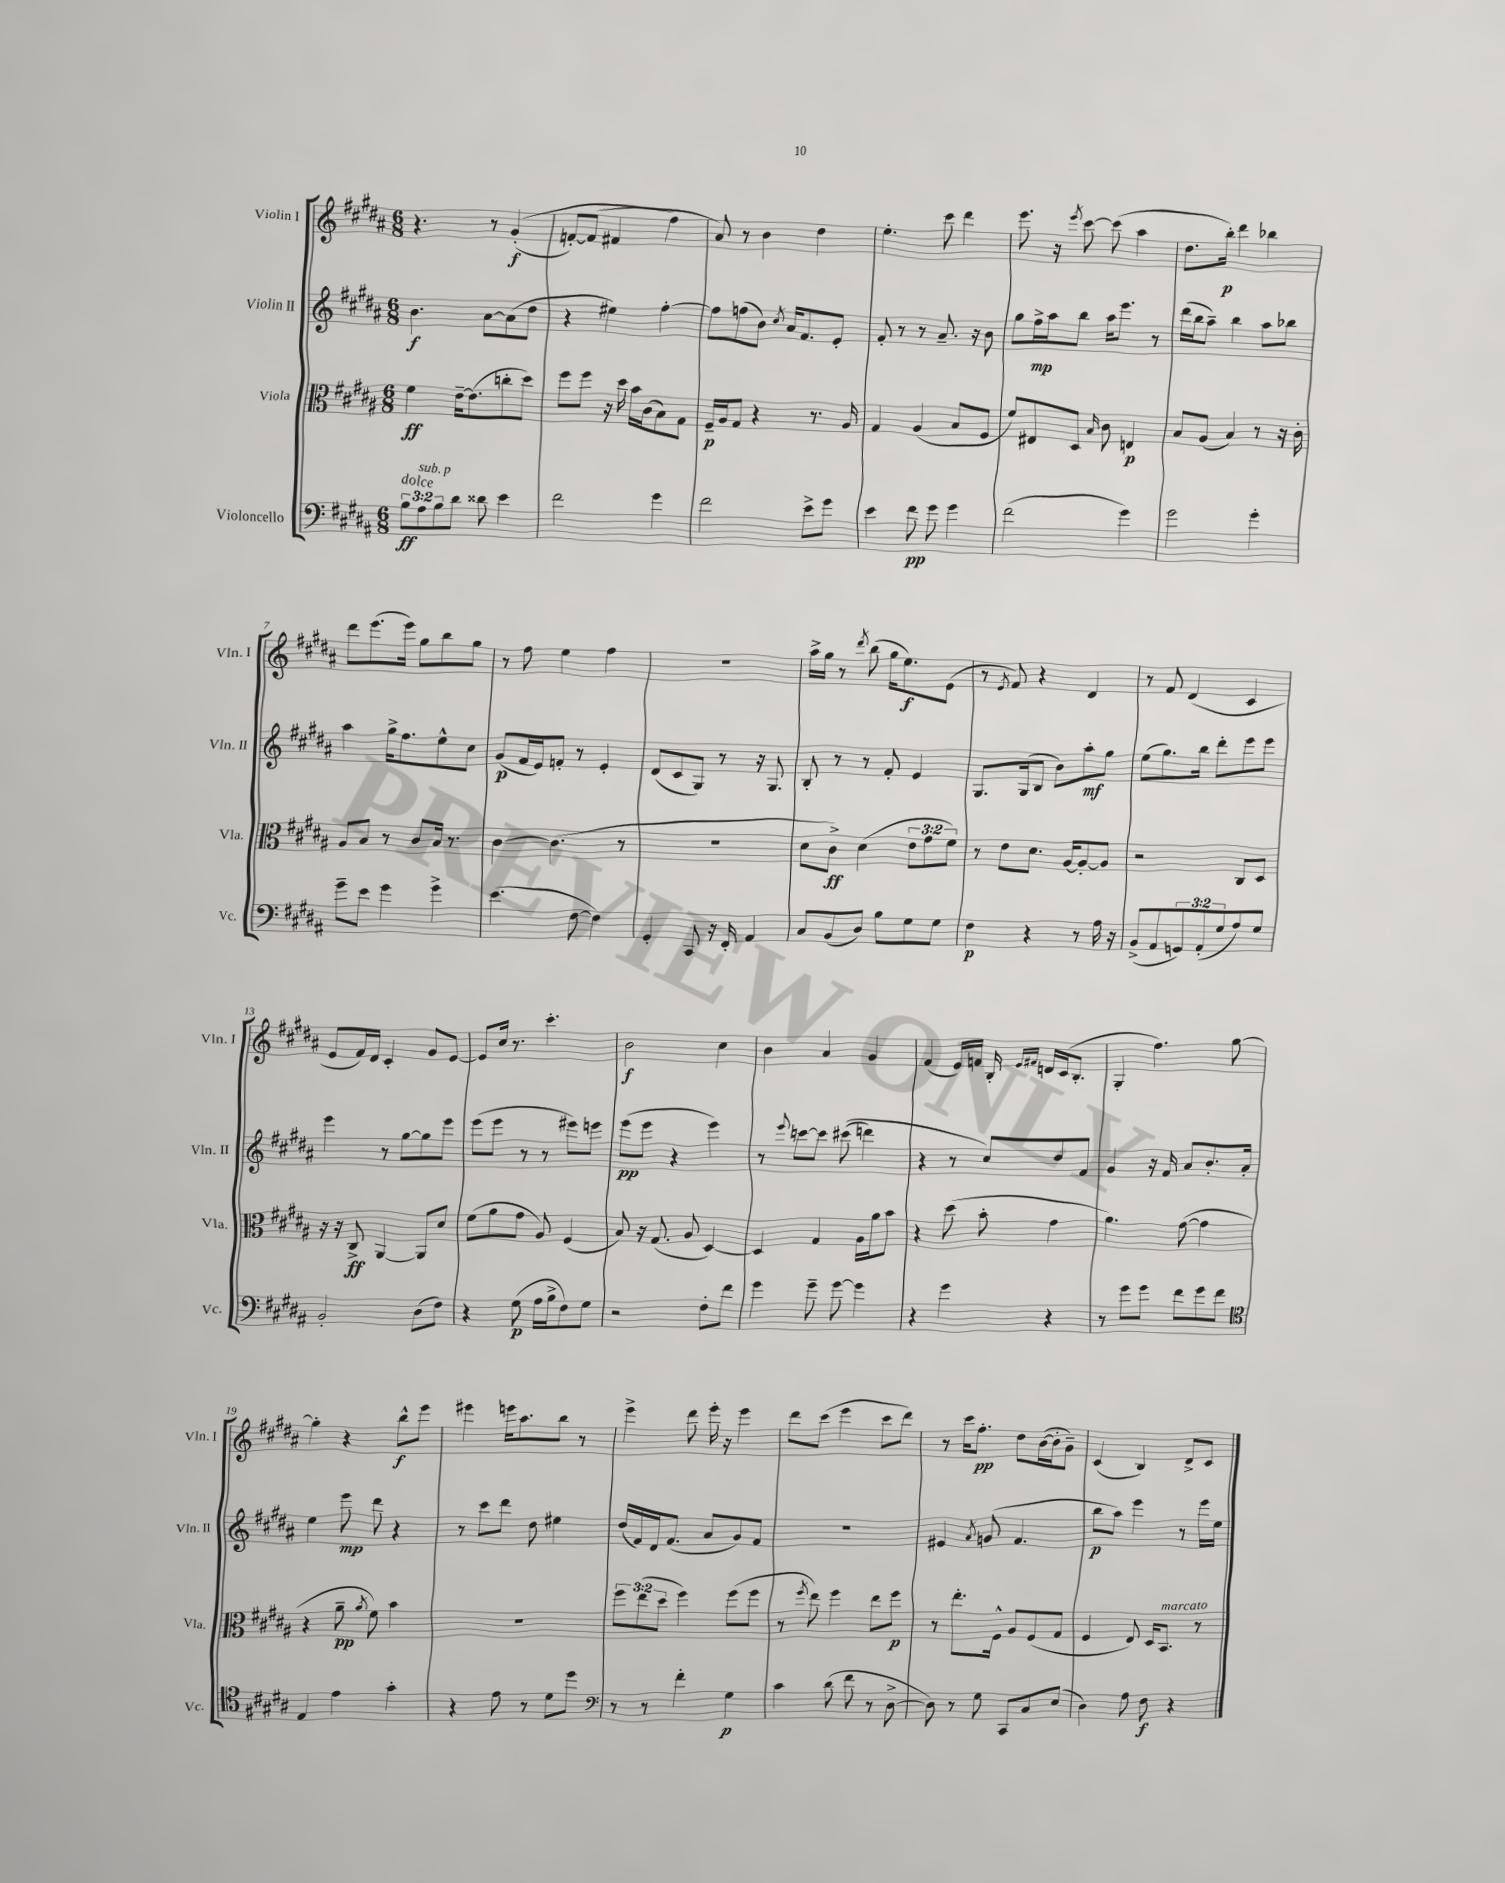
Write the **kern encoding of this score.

**kern	**kern	**kern	**kern
*staff4	*staff3	*staff2	*staff1
*clefF4	*clefC3	*clefG2	*clefG2
*k[f#c#g#d#a#]	*k[f#c#g#d#a#]	*k[f#c#g#d#a#]	*k[f#c#g#d#a#]
*M6/8	*M6/8	*M6/8	*M6/8
12B	4f#	4.b	4.r
12A#	.	.	.
12B	.	.	.
8d#	[16e~	.	.
.	(8.e]	.	.
8d##	.	[8a#	8r
4e	8cc'	(8a#]	&((4g#'
.	8dd#)	8dd#	.
=	=	=	=
2f#	8ff#	4r	[8f')
.	8ff#	.	(8f]
.	16r	4ee#)	4f#
.	16dd#	.	.
.	16b	.	.
.	(16c#	.	.
4g#	8B)	[4ff#'	4ff#&)
.	8G#	.	.
=	=	=	=
2f#	16F#~	8ff#]	8a#)
.	16A#	.	.
.	8G#	(8ff	8r
.	4r	8b)	4b
.	.	8qcc#	.
.	.	16a#	.
.	.	8.f#	.
8e^	8.r	.	4dd#
8g#	.	8e'	.
.	16A#	.	.
=	=	=	=
4e	4G#	8f#'	4.ee'
.	.	8r	.
8f#	(4A#	8r	.
8g#	.	8.a#~	8ccc#
4g#	8B	.	4ddd#
.	.	16r	.
.	8F#	8b	.
=	=	=	=
(2f#	8f#)	8gg#	8.eee
.	8E#	16ff#^	.
.	.	16aa#	16r
.	.	.	8qeee
.	8D#	8bb	[8ccc#
.	16qqB	.	.
.	8c#	16aa#	(8ccc#]
.	.	8.eee	.
4g#)	4E	.	4aa#
.	.	8r	.
=	=	=	=
2g#	8B	(16ddd#	8.dd#
.	.	16bb	.
.	(8A#	8aa#~)	.
.	.	.	16bb')
.	4B)	4bb	4ddd#
4g#'	8r	8aa#	4bb-
.	16r	8bb-	.
.	16c#'	.	.
=	=	=	=
8g#~	8A#	4aa#	8ddd#
8e	8B	.	(8.eee
4g#	8r	16gg#^	.
.	.	8.ff#	16eee)
.	8c#	.	8gg#
4g#^	16B	8ee^^	8bb
.	8.r	.	.
.	.	8cc#	8gg#
=	=	=	=
(4.e	[4c#	(8g#	8r
.	.	16f#	8ff#
.	.	16e)	.
.	(4.c#]	8f'	4ee
[8F#	.	8r	.
4F#])	.	4e'	4ff#
.	8r	.	.
=	=	=	=
4GG#'	2.r	(8d#	2.r
.	.	8c#	.
8CC#	.	8G#)	.
16r	.	8r	.
16FF#'	.	.	.
4AA#	.	16r	.
.	.	8.G#	.
=	=	=	=
8C#	8d#	8B'	16aa#^
.	.	.	16gg#
(8BB	8c#^)	8r	8r
.	.	.	8qddd#
8D#)	(4d#	8r	(8bb
8B	.	8f#'	16gg#
.	.	.	8.ee)
8G#	12e	4e	.
.	12g#	.	.
8G#	.	.	(8e
.	12f#)	.	.
=	=	=	=
4F#	8r	8.G#	8r
.	.	.	8qe
.	8e	.	8f#)
.	.	(16G#	.
4r	8.d#	8B	4r
.	.	8b)	.
.	[16A#	.	.
8r	8A#'_	8aa#'	4d#
16A#	8A#]	8gg#	.
16r	.	.	.
=	=	=	=
(8BB^	2r	(8ee	8r
8AA#	.	8.gg#)	8f#
12GG)	.	.	(4d#
.	.	16bb	.
(12AA#'	.	.	.
.	.	8ddd#'	.
12G#	.	.	.
8A#)	8C#	8eee	4c#
8G#	8D#	8eee	.
=	=	=	=
2BB'	16r	4eee	8e
.	16r	.	.
.	8C#^	.	16f#)
.	.	.	16d#
.	[4AA#	8r	4c#'
.	.	[8gg#	.
(8D#	8AA#]	8gg#]	8g#
8F#)	8d#	8eee	[8e
=	=	=	=
4r	(8f#	(8eee	8e]
.	8a#	8eee	16cc#
.	.	.	8.r
(8G#	8g#	8r	.
16A#	8A#)	8r	4.ccc#'
16B^	.	.	.
8F#)	(4F#	8eee#)	.
8G#	.	8eee	.
=	=	=	=
2r	8B)	(8eee	2b
.	16r	8eee	.
.	(8.G#	.	.
.	.	4r	.
.	8A#	.	.
8F#'	[4D#)	4eee)	4cc#
8f#	.	.	.
=	=	=	=
4g#	4D#]	8r	4b
.	.	8qqeee	.
.	.	[8ccc	.
8g#~	4G#	8ccc]	4a#
[8g#	.	&((8ccc#	.
4g#]	16A#	4ddd)	4g#
.	16a#	.	.
.	8b	.	.
=	=	=	=
4r	4r	4r	(4f#
4g#	(8dd#	8r	16e)
.	.	.	16f
.	8b'	8cc#&)	16B'
.	.	.	16qqe
.	.	.	16qqf#
.	.	.	16d
4r	4g#	8dd#	(16c#
.	.	.	8.B'
.	.	8f#	.
=	=	=	=
8r	4.a#)	4g#	4G#'
8g#	.	.	.
8g#	.	16r	4.ff#)
.	.	16f#	.
8f#	([8g#	8a#	.
8g#	4g#]	8.b'	.
8f#	.	.	[8gg#
.	.	16a#'	.
=	=	=	=
*clefC4	*	*	*
4E	4r	4ee	4gg#']
4e	8a#~	8eee	4r
.	8qa#	.	.
.	8f#)	8ddd#	.
4g#'	4b	4r	8bb^^
.	.	.	8eee
=	=	=	=
4r	2.r	8r	4eee#
.	.	8ccc#	.
8e	.	8ddd#	16eee
.	.	.	8.aa#
8r	.	8dd#	.
8d#	.	4ee#	8bb
8dd#	.	.	8r
=	=	=	=
*clefF4	*	*	*
8r	12ff#	(16dd#	4eee^
.	.	16f#)	.
.	(12ee	.	.
8r	.	16d#	.
.	12dd#	.	.
.	.	(8.f#	.
4f#'	4ff#)	.	8ddd#
.	.	8a#	16eee'
.	.	.	16r
4G#	(8ff#	8g#)	4eee
.	8ff#	8f#	.
=	=	=	=
4c#	8r	2.r	8ddd#
.	8qff#	.	.
.	8ee)	.	(8ccc#
(8d#	4ff#	.	4eee
8f#	.	.	.
8r	8ee	.	8ccc#
[8D#^	8ff#	.	8ddd#)
=	=	=	=
8D#])	8r	4e#	8r
8r	8.ee'	.	16ccc#
.	.	.	8.ff#'
.	.	8qa#	.
8G#	.	(8g	.
.	16F#^^	.	.
8CC#	8A#	4.f#	8dd#
8C#	(8F#	.	([16b
.	.	.	16b']
(8E	8G#	.	8g#~)
=	=	=	=
4D#)	4F#	8bb	(4c#
.	.	8aa#)	.
8A#	8E)	4eee	4B)
8F#	16D#	.	.
.	8.BB	.	.
4r	.	8r	8d#^
.	8r	16eee	8c#
.	.	16ee	.
==	==	==	==
*-	*-	*-	*-
